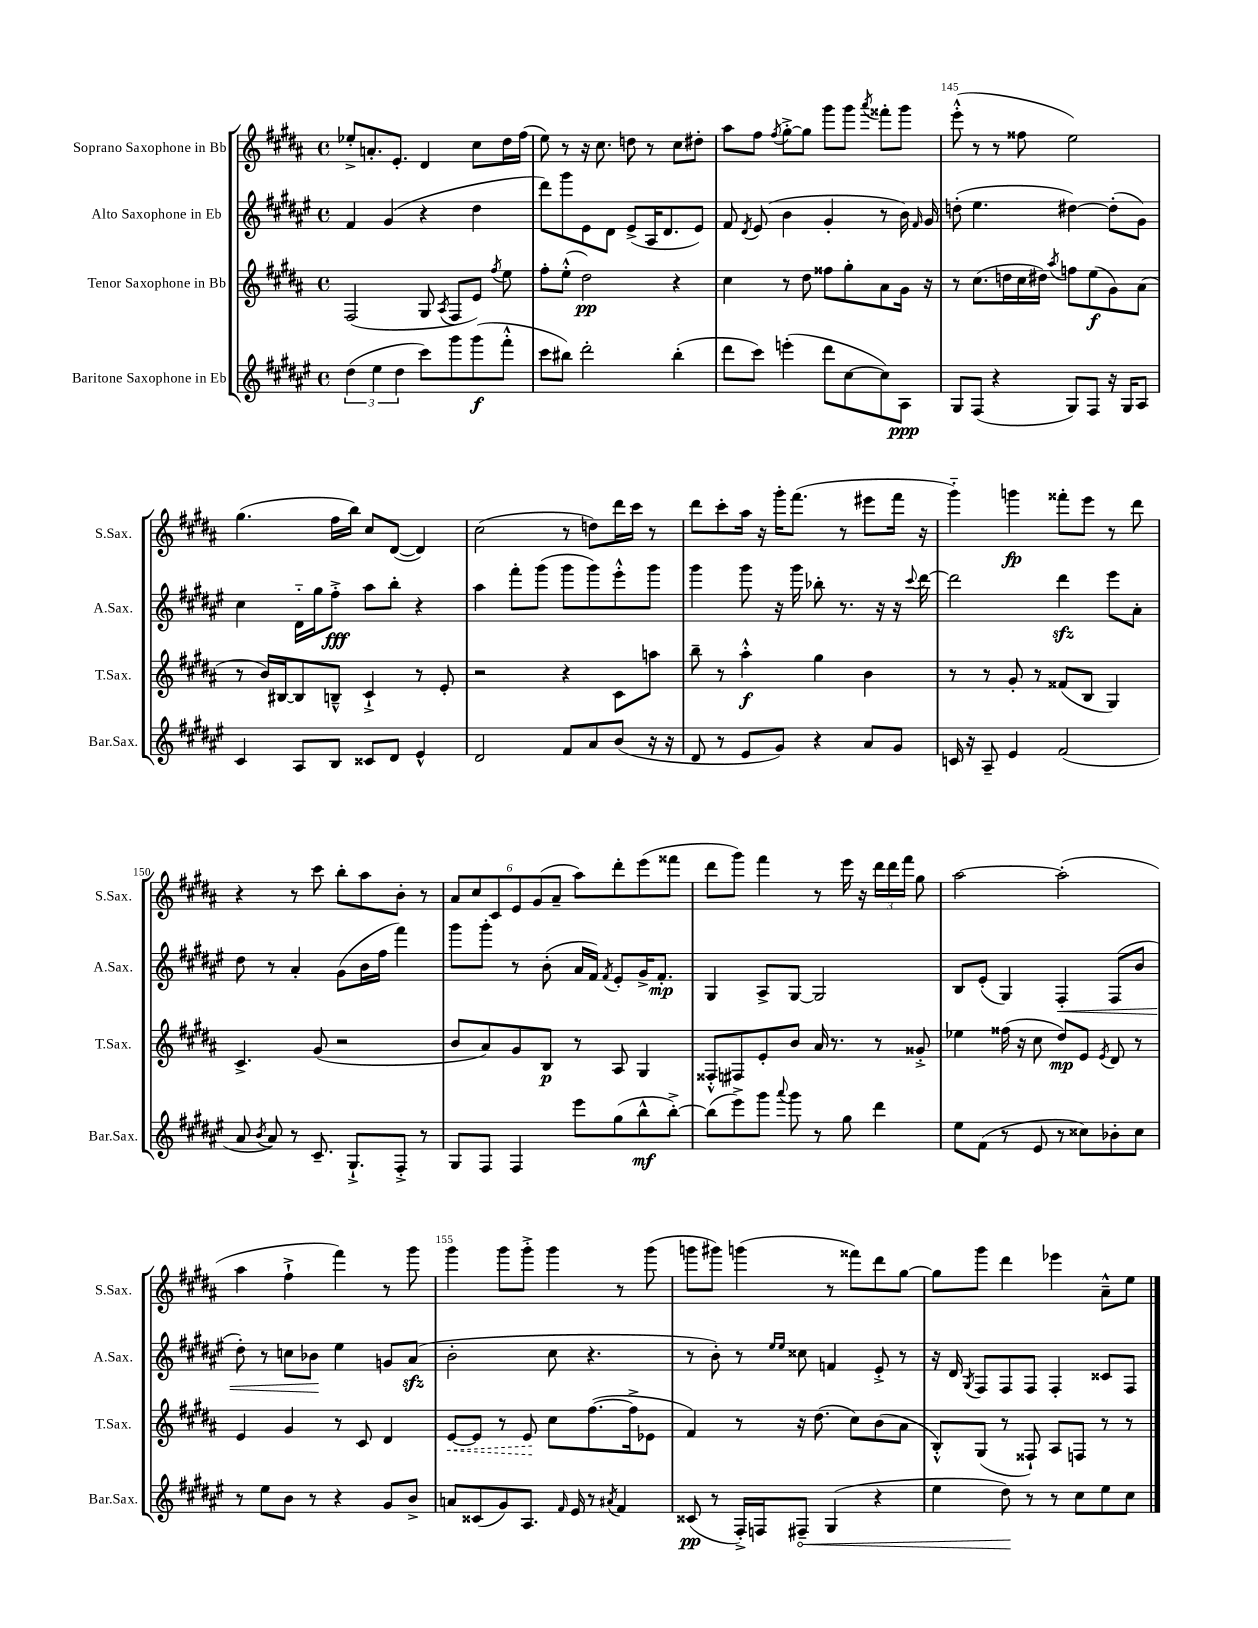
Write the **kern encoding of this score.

**kern	**dynam	**kern	**dynam	**kern	**dynam	**kern	**dynam
*part4	*part4	*part3	*part3	*part2	*part2	*part1	*part1
*staff4	*staff4	*staff3	*staff3	*staff2	*staff2	*staff1	*staff1
*I"Baritone Saxophone in Eb	*	*I"Tenor Saxophone in Bb	*	*I"Alto Saxophone in Eb	*	*I"Soprano Saxophone in Bb	*
*I'Bar.Sax.	*	*I'T.Sax.	*	*I'A.Sax.	*	*I'S.Sax.	*
*clefG2	*	*clefG2	*	*clefG2	*	*clefG2	*
*k[f#c#g#d#a#e#]	*	*k[f#c#g#d#a#]	*	*k[f#c#g#d#a#e#]	*	*k[f#c#g#d#a#]	*
*M4/4	*	*M4/4	*	*M4/4	*	*M4/4	*
*met(c)	*	*met(c)	*	*met(c)	*	*met(c)	*
=142	=142	=142	=142	=142	=142	=142	=142
(6dd#\	.	(2F#/	.	4f#/	.	8ee-X'^/L	.
.	.	.	.	.	.	8.an'/	.
6ee#\	.	.	.	.	.	.	.
.	.	.	.	(4g#/	.	.	.
.	.	.	.	.	.	8.e'/J	.
6dd#\	.	.	.	.	.	.	.
8ccc#\L)	.	8G#/	.	4r	.	4d#/	.
.	.	8qA#/	.	.	.	.	.
8ggg#\	.	8F#/L	.	.	.	.	.
(8ggg#\	f	8e/J)	.	4dd#\	.	8cc#\L	.
.	.	8qff#/	.	.	.	.	.
8fff#'^^\J	.	8ee\	.	.	.	16dd#\L	.
.	.	.	.	.	.	(16ff#\JJ	.
=143	=143	=143	=143	=143	=143	=143	=143
8ccc#\L	.	8ff#'\L	.	8ddd#\L)	.	8ee\)	.
8bb#X\J)	.	(8ee'^^\J	.	8ggg#\	.	8r	.
2ddd#'\	.	2dd#\)	pp	8e#\	.	16r	.
.	.	.	.	.	.	8.cc#\	.
.	.	.	.	8d#\J	.	.	.
.	.	.	.	(8e#^/L	.	8ddn\	.
.	.	.	.	16A#/K	.	8r	.
.	.	.	.	8.d#/	.	.	.
(4bb#'\	.	4r	.	.	.	8cc#\L	.
.	.	.	.	8e#/J)	.	8dd#X'\J	.
=144	=144	=144	=144	=144	=144	=144	=144
8ddd#\L	.	4cc#\	.	8f#/	.	8aa#\L	.
.	.	.	.	8qd#/	.	.	.
8ccc#\J)	.	.	.	(8e#/	.	8ff#\J	.
.	.	.	.	.	.	8qff#/	.
(4eeen'\	.	8r	.	4b\	.	[8gg#'^\L	.
.	.	8dd#\	.	.	.	8gg#\J]	.
8ddd#\L	.	8ff##X\L	.	4g#'/	.	8ggg#\L	.
[8cc#\	.	8gg#'\	.	.	.	8ggg#\J	.
.	.	.	.	.	.	8qaaa#/	.
8cc#\])	.	8a#\	.	8r	.	8fff##X'\L	.
8A#\J	ppp	16g#\Jk	.	16b\)	.	8ggg#\J	.
.	.	.	.	16qqf#/	.	.	.
.	.	16r	.	16g#/	.	.	.
=145	=145	=145	=145	=145	=145	=145	=145
8G#/L	.	8r	.	(8ddn'\	.	(8eee'^^\	.
(8F#/J	.	(8.cc#\L	.	4.ee#\	.	8r	.
4r	.	.	.	.	.	8r	.
.	.	16ddn\L	.	.	.	.	.
.	.	16cc#\	.	.	.	8ff##X\	.
.	.	16dd#X\JJ)	.	.	.	.	.
.	.	8qaa#/	.	.	.	.	.
8G#/L)	.	8ffn\L	.	[4dd#X\)	.	2ee\)	.
8F#/J	.	(8ee\	f	.	.	.	.
16r	.	8g#\)	.	(8dd#'\L]	.	.	.
16G#/KL	.	.	.	.	.	.	.
8A#/J	.	(8a#\J	.	8g#\J)	.	.	.
!!LO:LB:g=z
=146	=146	=146	=146	=146	=146	=146	=146
4c#/	.	8r	.	4cc#\	.	(4.gg#\	.
.	.	16b/LL)	.	.	.	.	.
.	.	[16B#X/J	.	.	.	.	.
8A#/L	.	8B#/]	.	16d#\LL	.	.	.
.	.	.	.	16gg#\J	.	.	.
8B/J	.	8Bn~^^/J	.	8ff#'^\J	fff	16ff#\LL	.
.	.	.	.	.	.	16bb\JJ)	.
8c##X/L	.	4c#`^/	.	8aa#\L	.	8cc#/L	.
8d#/J	.	.	.	8bb'\J	.	([8d#/J	.
4e#^^/	.	8r	.	4r	.	4d#/])	.
.	.	8e'/	.	.	.	.	.
=147	=147	=147	=147	=147	=147	=147	=147
2d#/	.	2r	.	4aa#\	.	(2cc#\	.
.	.	.	.	8fff#'\L	.	.	.
.	.	.	.	(8ggg#\J	.	.	.
8f#/L	.	4r	.	8ggg#\L	.	8r	.
8a#/	.	.	.	8ggg#\)	.	8ddn\L)	.
(8b/J	.	8c#\L	.	8eee#'^^\	.	16ddd#\L	.
.	.	.	.	.	.	16ccc#\JJ	.
16r	.	8aan\J	.	8ggg#\J	.	8r	.
16r	.	.	.	.	.	.	.
=148	=148	=148	=148	=148	=148	=148	=148
8d#/	.	8bb~\	.	4ggg#\	.	8ddd#\L	.
8r	.	8r	.	.	.	8ccc#'\	.
8e#/L	.	4aa#'^^\	f	8ggg#\	.	16aa#\Jk	.
.	.	.	.	.	.	16r	.
8g#/J)	.	.	.	16r	.	16ggg#'\KL	.
.	.	.	.	16ggg#\	.	(8.fff#\J	.
4r	.	4gg#\	.	8bb-X'\	.	.	.
.	.	.	.	8.r	.	8r	.
8a#/L	.	4b\	.	.	.	8eee#X\L	.
.	.	.	.	16r	.	.	.
8g#/J	.	.	.	16r	.	16fff#\Jk	.
.	.	.	.	8qqccc#/	.	.	.
.	.	.	.	[16ddd#\	.	16r	.
=149	=149	=149	=149	=149	=149	=149	=149
16cn/	.	8r	.	2ddd#\]	.	4ggg#\)	.
16r	.	.	.	.	.	.	.
8A#~/	.	8r	.	.	.	.	.
4e#/	.	8g#'/	.	.	.	4gggn\	fp
.	.	8r	.	.	.	.	.
(2f#/	.	(8f##X/L	.	4ddd#zz\	.	8fff##X'\L	.
.	.	8B/J	.	.	.	8eee\J	.
.	.	4G#/)	.	8eee#\L	.	8r	.
.	.	.	.	8a#'\J	.	8ddd#\	.
!!LO:LB:g=z
=150	=150	=150	=150	=150	=150	=150	=150
8a#/	.	4.c#^/	.	8dd#\	.	4r	.
8qb/	.	.	.	.	.	.	.
8a#/)	.	.	.	8r	.	.	.
8r	.	.	.	4a#'/	.	8r	.
8.c#~/	.	(8g#/	.	.	.	8ccc#\	.
.	.	2r	.	(8g#\L	.	8bb'\L	.
8.G#`^/L	.	.	.	.	.	.	.
.	.	.	.	16b\L	.	8aa#\	.
.	.	.	.	16ff#\JJ	.	.	.
8F#'^/J	.	.	.	4fff#\)	.	8b'\J	.
8r	.	.	.	.	.	8r	.
=151	=151	=151	=151	=151	=151	=151	=151
8G#/L	.	8b/L	.	8ggg#\L	.	12a#/L	.
.	.	.	.	.	.	12cc#/	.
8F#/J	.	8a#/)	.	8ggg#'\J	.	.	.
.	.	.	.	.	.	12c#/	.
4F#/	.	8g#/	.	8r	.	12e/	.
.	.	.	.	.	.	(12g#/	.
.	.	8B/J	p	(8b'\	.	.	.
.	.	.	.	.	.	12a#~/J	.
8eee#\L	.	8r	.	16a#/LL	.	8aa#\L)	.
.	.	.	.	16f#/JJ)	.	.	.
.	.	.	.	8qf#/	.	.	.
(8gg#\	.	8A#/	.	8e#'/L	.	8ddd#'\	.
8bb^^\	mf	4G#/	.	16g#^/K	.	(8eee\	.
.	.	.	.	8.f#'/J	mp	.	.
[8bb'^\J)	.	.	.	.	.	8fff##X\J	.
=152	=152	=152	=152	=152	=152	=152	=152
(8bb\L]	.	8F##X'^^/L	.	4G#/	.	8ddd#\L	.
8eee#^\)	.	8F#X/	.	.	.	8ggg#\J)	.
8ggg#\J	.	8e'/	.	8A#^/L	.	4fff#\	.
8qqaaa#/	.	.	.	.	.	.	.
8ggg#\	.	8b/J	.	[8G#/J	.	.	.
8r	.	16a#/	.	2G#/]	.	8r	.
.	.	8.r	.	.	.	.	.
8gg#\	.	.	.	.	.	16eee\	.
.	.	.	.	.	.	16r	.
4ddd#\	.	8r	.	.	.	24ddd#\LL	.
.	.	.	.	.	.	24ddd#\	.
.	.	.	.	.	.	24fff#\JJ	.
.	.	8g##X'^/	.	.	.	8gg#\	.
=153	=153	=153	=153	=153	=153	=153	=153
8ee#\L	.	4ee-X\	.	8B/L	.	[2aa#\	.
(8f#\J	.	.	.	(8e#'/J	.	.	.
8r	.	(16ff##X\	.	4G#/)	.	.	.
.	.	16r	.	.	.	.	.
8e#/	.	8cc#\	.	.	.	.	.
!	!	!	!	!	!LO:HP:b	!	!
8r	.	8dd#/L)	mp	4F#'/	<	(2aa#'\]	.
8cc##X\L)	.	8e/J	.	.	.	.	.
.	.	8qe/	.	.	.	.	.
8b-X'\	.	8d#/	.	(8F#/L	.	.	.
8cc##\J	.	8r	.	8b/J	.	.	.
!!LO:LB:g=z
=154	=154	=154	=154	=154	=154	=154	=154
8r	.	4e/	.	8dd#'\)	.	4aa#\	.
8ee#\L	.	.	.	8r	.	.	.
8b\J	.	4g#/	.	8ccn\L	.	4ff#`^\	.
8r	.	.	.	8b-X\J	.	.	.
4r	.	8r	.	4ee#\	[	4fff#\)	.
.	.	8c#/	.	.	.	.	.
8g#/L	.	4d#/	.	8gn/L	.	8r	.
8b^/J	.	.	.	(8a#zz/J	.	8ggg#\	.
=155	=155	=155	=155	=155	=155	=155	=155
!	!	!	!LO:HP:b	!	!	!	!
8an/L	.	[8e/L	<	2b'\	.	4ggg#\	.
(8c##X/	.	8e/J]	.	.	.	.	.
8g#/)	.	8r	.	.	.	8ggg#\L	.
8.A#/J	.	8e/	.	.	.	8ggg#'^\J	.
.	.	8cc#\L	[	8cc#\	.	4ggg#\	.
16qqf#/	.	.	.	.	.	.	.
16e#/	.	.	.	.	.	.	.
8r	.	([8.ff#\	.	4.r	.	.	.
8qa#X/	.	.	.	.	.	.	.
4f#/	.	.	.	.	.	8r	.
.	.	16ff#^\k]	.	.	.	.	.
.	.	8e-X\J	.	.	.	(8ggg#\	.
=156	=156	=156	=156	=156	=156	=156	=156
(8c##X/	pp	4f#/)	.	8r	.	8gggn\L	.
8r	.	.	.	8b'\)	.	8ggg#X\J)	.
16F#'^/LL)	.	8r	.	8r	.	(4gggn\	.
16Fn/J	.	.	.	.	.	.	.
.	.	.	.	16qqee#/LL	.	.	.
.	.	.	.	16qqee#/JJ	.	.	.
!	!LO:HP:b	!	!	!	!	!	!
8F#X~/J	<	16r	.	8cc##X\	.	.	.
.	.	(8.dd#\	.	.	.	.	.
(4G#/	.	.	.	4fn/	.	8r	.
.	.	8cc#\L)	.	.	.	8fff##X\L)	.
4r	.	(8b\	.	8e#'^/	.	8ddd#\	.
.	.	8a#\J	.	8r	.	[8gg#\J	.
=157	=157	=157	=157	=157	=157	=157	=157
4ee#\	.	8B'^^/L)	.	16r	.	8gg#\L]	.
.	.	.	.	16d#/	.	.	.
.	.	.	.	8qG#/	.	.	.
.	.	(8G#/J	.	8F#/L	.	8ggg#\J	.
8dd#\)	.	8r	.	8F#/	.	4ddd#\	.
8r	[	8F##X`/)	.	8F#/J	.	.	.
8r	.	8A#/L	.	4F#'/	.	4eee-X\	.
8cc#\L	.	8Fn/J	.	.	.	.	.
8ee#\	.	8r	.	8c##X/L	.	8a#~^^\L	.
8cc#\J	.	8r	.	8F#/J	.	8ee\J	.
==	==	==	==	==	==	==	==
*-	*-	*-	*-	*-	*-	*-	*-
